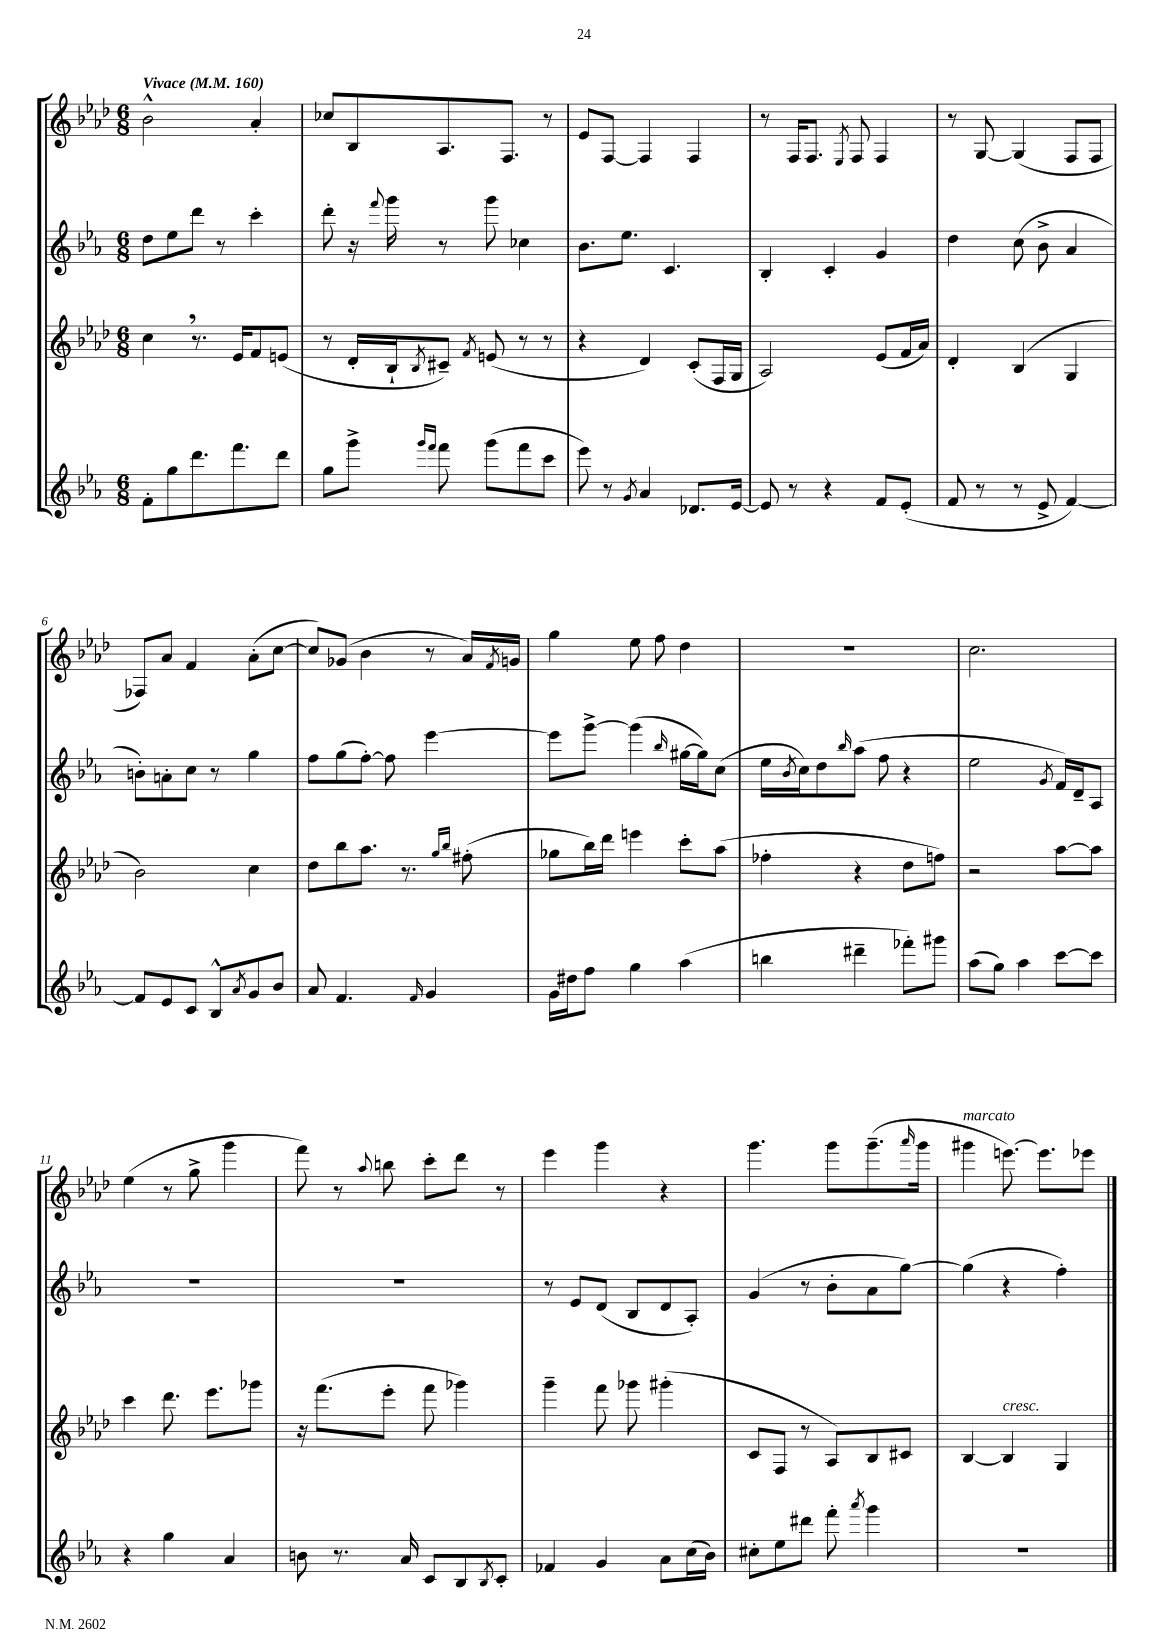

**kern	**kern	**kern	**kern
*part4	*part3	*part2	*part1
*staff4	*staff3	*staff2	*staff1
*clefG2	*clefG2	*clefG2	*clefG2
*k[b-e-a-]	*k[b-e-a-d-]	*k[b-e-a-]	*k[b-e-a-d-]
*M6/8	*M6/8	*M6/8	*M6/8
*MM160	*MM160	*MM160	*MM160
=1	=1	=1	=1
!	!	!	!LO:TX:a:B:t=Vivace
8f'\L	4cc,\	8dd\L	2b-^^\
8gg\	.	8ee-\	.
8.ddd\	8.r	8ddd\J	.
.	.	8r	.
8.fff\	16e-/KL	.	.
.	8f/	4ccc'\	4a-'/
8ddd\J	(8en/J	.	.
=2	=2	=2	=2
8gg\L	8r	8ddd'\	8cc-X/L
8ggg^\J	16d-'/LL	16r	8B-/
.	.	8qqfff/	.
.	16B-`/J	16ggg\	.
16qqggg/LL	.	.	.
16qqfff/JJ	8qB-/	.	.
8fff\	8c#X~/J)	8r	8.A-/
.	8qf/	.	.
(8ggg\L	(8en/	8ggg\	.
.	.	.	8.F/J
8fff\	8r	4cc-X\	.
8ccc\J	8r	.	8r
=3	=3	=3	=3
8eee-\)	4r	8.b-\L	8e-/L
8r	.	.	[8F/J
.	.	8.ee-\J	.
8qg/	.	.	.
4a-/	4d-/)	.	4F/]
.	.	4.c/	.
8.d-X/L	(8c'/L	.	4F/
.	16F/L	.	.
[16e-/Jk	16G/JJ	.	.
=4	=4	=4	=4
8e-/]	2A-/)	4B-'/	8r
8r	.	.	16F/KL
.	.	.	8.F/J
4r	.	4c'/	.
.	.	.	8qE-/
.	.	.	8F/
8f/L	(8e-/L	4g/	4F/
(8e-'/J	16f/L	.	.
.	16a-/JJ)	.	.
=5	=5	=5	=5
8f/	4d-'/	4dd\	8r
8r	.	.	[8G/
8r	(4B-/	(8cc\	(4G/]
8e-^/	.	8b-^\	.
[4f/)	4G/	4a-/	8F/L
.	.	.	8F/J
!!LO:LB:g=z
=6	=6	=6	=6
8f/L]	2b-\)	8bn'\L)	8F-X/L)
8e-/	.	8an'\	8a-/J
8c/J	.	8cc\J	4f/
8B-^^/L	.	8r	.
8qa-/	.	.	.
8g/	4cc\	4gg\	(8a-'\L
8b-/J	.	.	[8cc\J
=7	=7	=7	=7
8a-/	8dd-\L	8ff\L	8cc/L])
4.f/	8bb-\	(8gg\	(8g-X/J
.	8.aa-\J	[8ff'\J)	4b-\
.	.	8ff\]	.
.	8.r	.	.
16qqf/	.	.	.
4g/	.	[4eee-\	8r
.	16qqgg/LL	.	.
.	16qqbb-/JJ	.	.
.	(8ff#X'\	.	16a-/LL)
.	.	.	8qf/
.	.	.	16gn/JJ
=8	=8	=8	=8
16g\LL	8gg-X\L	8eee-\L]	4gg\
16dd#X\J	.	.	.
8ff\J	16bb-\L)	[8ggg^\J	.
.	16ddd-\JJ	.	.
4gg\	4eeen\	(4ggg\]	8ee-\
.	.	.	8ff\
.	.	16qqbb-/	.
(4aa-\	8ccc'\L	[16gg#X\LL	4dd-\
.	.	16gg#\J])	.
.	(8aa-\J	(8cc\J	.
=9	=9	=9	=9
4bbn\	4ff-X'\	16ee-\LL	2.r
.	.	8qb-/	.
.	.	16cc\J)	.
.	.	8dd\	.
.	.	16qqbb-/	.
4ddd#X~\	4r	(8aa-\J	.
.	.	8ff\	.
8fff-X'\L)	8dd-\L	4r	.
8ggg#X\J	8ffn\J)	.	.
=10	=10	=10	=10
(8aa-\L	2r	2ee-\	2.cc\
8gg\J)	.	.	.
4aa-\	.	.	.
.	.	8qg/	.
[8ccc\L	[8aa-\L	16f/LL)	.
.	.	16d~/J	.
8ccc\J]	8aa-\J]	8A-/J	.
!!LO:LB:g=z
=11	=11	=11	=11
4r	4ccc\	2.r	(4ee-\
4gg\	8.ddd-\	.	8r
.	.	.	8gg^\
.	8.eee-\L	.	.
4a-/	.	.	4ggg\
.	8ggg-X\J	.	.
=12	=12	=12	=12
8bn\	16r	2.r	8fff\)
.	(8.fff\L	.	.
8.r	.	.	8r
.	.	.	8qqaa-/
.	8eee-'\J	.	8bbn\
16a-/	.	.	.
8c/L	8fff\	.	8ccc'\L
8B-/	4ggg-X\)	.	8ddd-\J
8qB-/	.	.	.
8c'/J	.	.	8r
=13	=13	=13	=13
4f-X/	4ggg~\	8r	4eee-\
.	.	8e-/L	.
4g/	8fff\	(8d/J	4ggg\
.	8ggg-X\	8B-/L	.
8a-\L	(4ggg#X'\	8d/	4r
(16cc\L	.	8A-'/J)	.
16b-\JJ)	.	.	.
=14	=14	=14	=14
8cc#X'\L	8c/L	(4g/	4.ggg\
8ee-\	8F/J	.	.
8ddd#X\J	8r	8r	.
8fff'\	8A-/L)	8b-'\L	8ggg\L
8qaaa-/	.	.	.
4ggg\	8B-/	8a-\	(8.ggg~\
.	8c#X/J	[8gg\J)	.
.	.	.	16qqaaa-/
.	.	.	16ggg\Jk
=15	=15	=15	=15
!	!	!	!LO:TX:a:i:t=marcato
2.r	[4B-/	(4gg\]	4ggg#X\
!	!LO:TX:a:i:t=cresc.	!	!
.	4B-/]	4r	[8.eeen\)
.	.	.	8.eee\L]
.	4G/	4ff'\)	.
.	.	.	8eee-X\J
==	==	==	==
*-	*-	*-	*-
